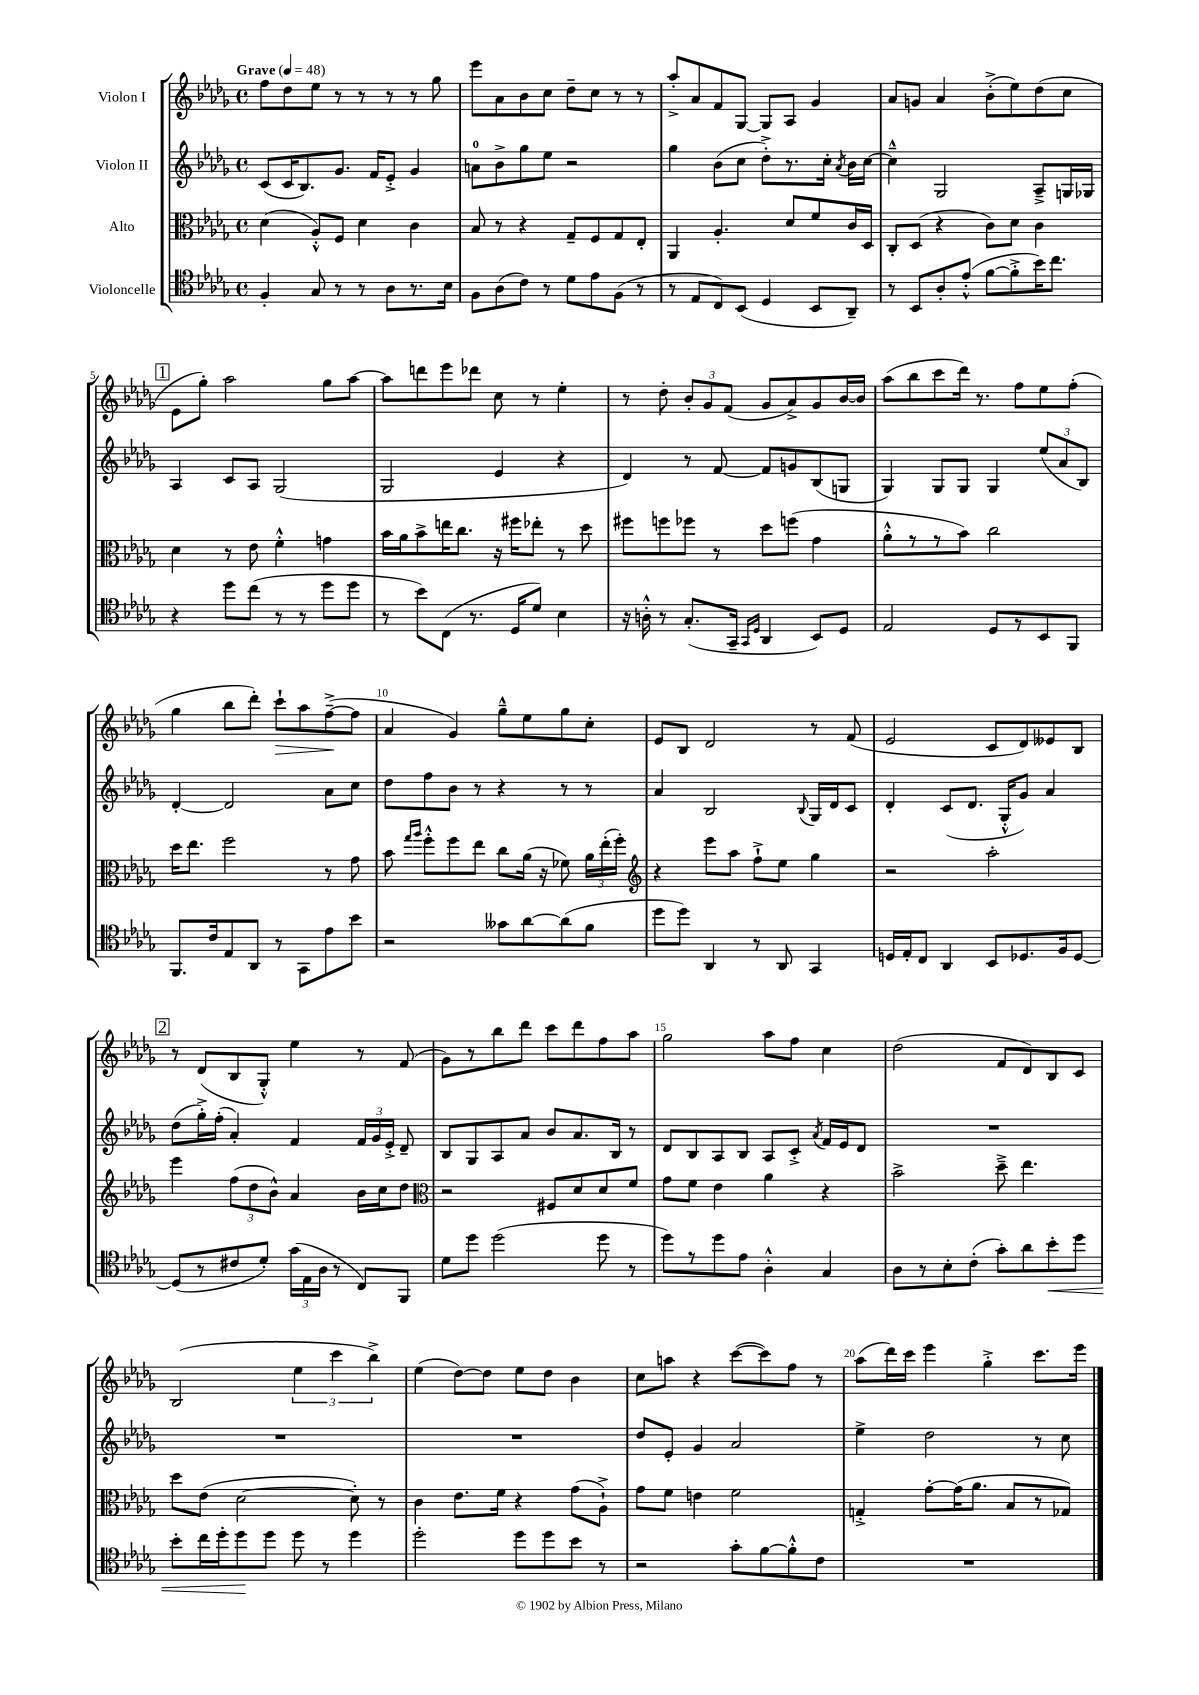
<<
\new StaffGroup <<
\new Staff = "s0" \with { instrumentName = "Violon I" } {
    \clef treble \key des \major \defaultTimeSignature \time 4/4 \tempo "Grave" 4 = 48
    \autoBeamOff f''8[ des''8 ees''8] r8 r8 r8 r8 ges''8 |
    ees'''8[ aes'8 bes'8 c''8] des''8[-- c''8] r8 r8 |
    aes''8[-.-> aes'8 f'8 ges8]~ ges8[ aes8] ges'4 |
    aes'8[ g'8] aes'4 bes'8[-.->( ees''8) des''8( c''8] |
    \mark \markup { \box "1" } ees'8[ ges''8]-.) aes''2 ges''8[ aes''8]~ |
    aes''8[ d'''8 ees'''8 des'''8] c''8 r8 ees''4-. |
    r8 des''8-. \tuplet 3/2 { bes'8[-. ges'8 f'8]( } ges'8[ aes'8->) ges'8 bes'16~ bes'16] |
    aes''8[( bes''8 c'''8 des'''16]) r8. f''8[ ees''8 f''8]-.( |
    ges''4 bes''8[ des'''8]-.) c'''8[-!\> aes''8 f''8~--->\!( f''8] |
    aes'4 ges'4) ges''8[---^ ees''8 ges''8 c''8]-. |
    ees'8[ bes8] des'2 r8 f'8( |
    ees'2 c'8[ des'8) eeses'8 bes8] |
    \mark \markup { \box "2" } r8 des'8[( bes8 ges8]-.-^) ees''4 r8 f'8( |
    ges'8[) r8 bes''8 des'''8] c'''8[ des'''8 f''8 aes''8] |
    ges''2 aes''8[ f''8] c''4 |
    des''2( f'8[ des'8) bes8 c'8] |
    bes2( \tuplet 3/2 { ees''4 c'''4 bes''4->) } |
    ees''4( des''8[~) des''8] ees''8[ des''8] bes'4 |
    c''8[ a''8] r4 c'''8[~( c'''8) f''8] r8 |
    aes''8[( des'''16) c'''16] ees'''4 ges''4-.-> c'''8.[ ees'''16] \bar "|." |
}
\new Staff = "s1" \with { instrumentName = "Violon II" } {
    \clef treble \key des \major \defaultTimeSignature \time 4/4
    \autoBeamOff c'8[( c'16 bes8.) ges'8.] f'16[ ees'8]-.-> ges'4 |
    a'8[-0 bes'8-> ges''8 ees''8] r2 |
    ges''4 bes'8[( c''8] des''8[-.->) r8. c''16]-. \acciaccatura { aes'8 } bes'16[ c''16]~ |
    c''4---^ ges2 aes8[---> g16 ges16] |
    \mark \markup { \box "1" } aes4 c'8[ aes8] ges2( |
    ges2 ees'4 r4 |
    des'4) r8 f'8~ f'8[ g'8 bes8( g8] |
    ges4) ges8[ ges8] ges4 \tuplet 3/2 { ees''8[( aes'8 bes8]) } |
    des'4~-. des'2 aes'8[ c''8] |
    des''8[ f''8 bes'8] r8 r4 r8 r8 |
    aes'4 bes2 \appoggiatura { bes8 } ges16[ des'16 c'8] |
    des'4-. c'8[( des'8.] ges16[-.-^ ges'8]) aes'4 |
    \mark \markup { \box "2" } des''8[( ges''16-.->) f''16]-.( aes'4-.) f'4 \tuplet 3/2 { f'16[ ges'16 ees'16]-.-> } des'8-- |
    bes8[ ges8 aes8 aes'8] bes'8[ aes'8. bes16] r8 |
    des'8[ bes8 aes8 bes8] aes8[ c'8]-.-> \acciaccatura { aes'8 } f'16[ ees'16 des'8] |
    R1 |
    R1 |
    R1 |
    des''8[ ees'8]-. ges'4 aes'2 |
    ees''4-> des''2 r8 c''8 \bar "|." |
}
\new Staff = "s2" \with { instrumentName = "Alto" } {
    \clef alto \key des \major \defaultTimeSignature \time 4/4
    \autoBeamOff des'4( aes8[-.-^) f8] des'4 c'4 |
    bes8 r8 r4 ges8[-- f8 ges8 ees8]-. |
    aes,4 aes4.-. des'8[ f'8 c'16 des16] |
    c8[-. des8]( r4 c'8[) des'8] c'4 |
    \mark \markup { \box "1" } des'4 r8 ees'8 f'4-.-^ g'4 |
    bes'16[ aes'16 bes'8-> e''16 c''8.] r16 fis''16[ ees''8]-. r8 des''8 |
    fis''8[ f''8 fes''8] r8 des''8[ f''8]( ges'4 |
    aes'8[-.-^ r8 r8 bes'8]) c''2 |
    des''16[ ees''8.] f''2 r8 ges'8 |
    bes'8 \grace { ges''16[ aes''16] } f''8[-.-^ f''8 ees''8] c''8[ aes'16]( r16 fes'8) \tuplet 3/2 { aes'16[ ees''16-.( f''16]-.) } |
    \clef treble r4 ees'''8[ aes''8] f''8[-!-> ees''8] ges''4 |
    r2 aes''2-. |
    \mark \markup { \box "2" } ees'''4 \tuplet 3/2 { f''8[( des''8 bes'8]-^) } aes'4 bes'16[ c''16 des''8] |
    \clef alto r2 fis8[ des'8 des'8 f'8] |
    ges'8[ f'8] ees'4 aes'4 r4 |
    bes'2-> des''8---> ees''4. |
    des''8[ ees'8]( des'2~ des'8-.) r8 |
    c'4 ees'8.[ f'16] r4 ges'8[( aes8]-!->) |
    ges'8[ f'8] e'4 f'2 |
    g4-.-> ges'8[~-. ges'16( aes'8.] bes8[ r8 ges8]) \bar "|." |
}
\new Staff = "s3" \with { instrumentName = "Violoncelle" } {
    \clef tenor \key des \major \defaultTimeSignature \time 4/4
    \autoBeamOff f4-. ges8 r8 r8 aes8[ r8. bes16] |
    f8[ aes8( c'8]) r8 des'8[ ees'8 f8]( r8 |
    r8 ees8[ c8) bes,8]( des4 bes,8[ aes,8]--) |
    r8 bes,8[ aes8-. ees'8]-.-^( f'8[~ f'8-.-> bes'16) c''8.] |
    \mark \markup { \box "1" } r4 des''8[ c''8]( r8 r8 des''8[ des''8] |
    r8 bes'8[) c8]( r8. des16[ des'8]) bes4 |
    r16 a16-.-^ r8 ges8.[-.( ges,16]-- \grace { ges,16[ des16] } aes,4 bes,8[) des8] |
    ees2 des8[ r8 bes,8 f,8] |
    f,8.[ c'16 ees8 aes,8] r8 ges,8[ ees'8 bes'8] |
    r2 geses'8[ aes'8~ aes'8( f'8] |
    des''8[ des''8]) aes,4 r8 aes,8 ges,4 |
    d16[ ees16-. c8] aes,4 bes,8[ des8. f16 des8]~ |
    \mark \markup { \box "2" } des8[( r8 cis'8 des'8]-.) \tuplet 3/2 { ges'16[( ees16 aes16] } r8 c8[) f,8] |
    des'8[ des''8] des''2( des''8 r8 |
    des''8[) r8 des''8 ees'8] aes4-.-^ ges4 |
    aes8[ r8 bes8-. c'8]-.( ges'8[-.) aes'8 bes'8-.\< des''8] |
    bes'8[-. c''16 des''16-. des''8\! des''8] des''8 r8 des''4 |
    des''2-. des''8[ des''8 bes'8] r8 |
    r2 ges'8[-. f'8~ f'8-.-^ c'8] |
    R1 \bar "|." |
}
>>
>>
\layout { \context { \Score \override BarNumber.break-visibility = ##(#f #t #t) barNumberVisibility = #(every-nth-bar-number-visible 5) } }
